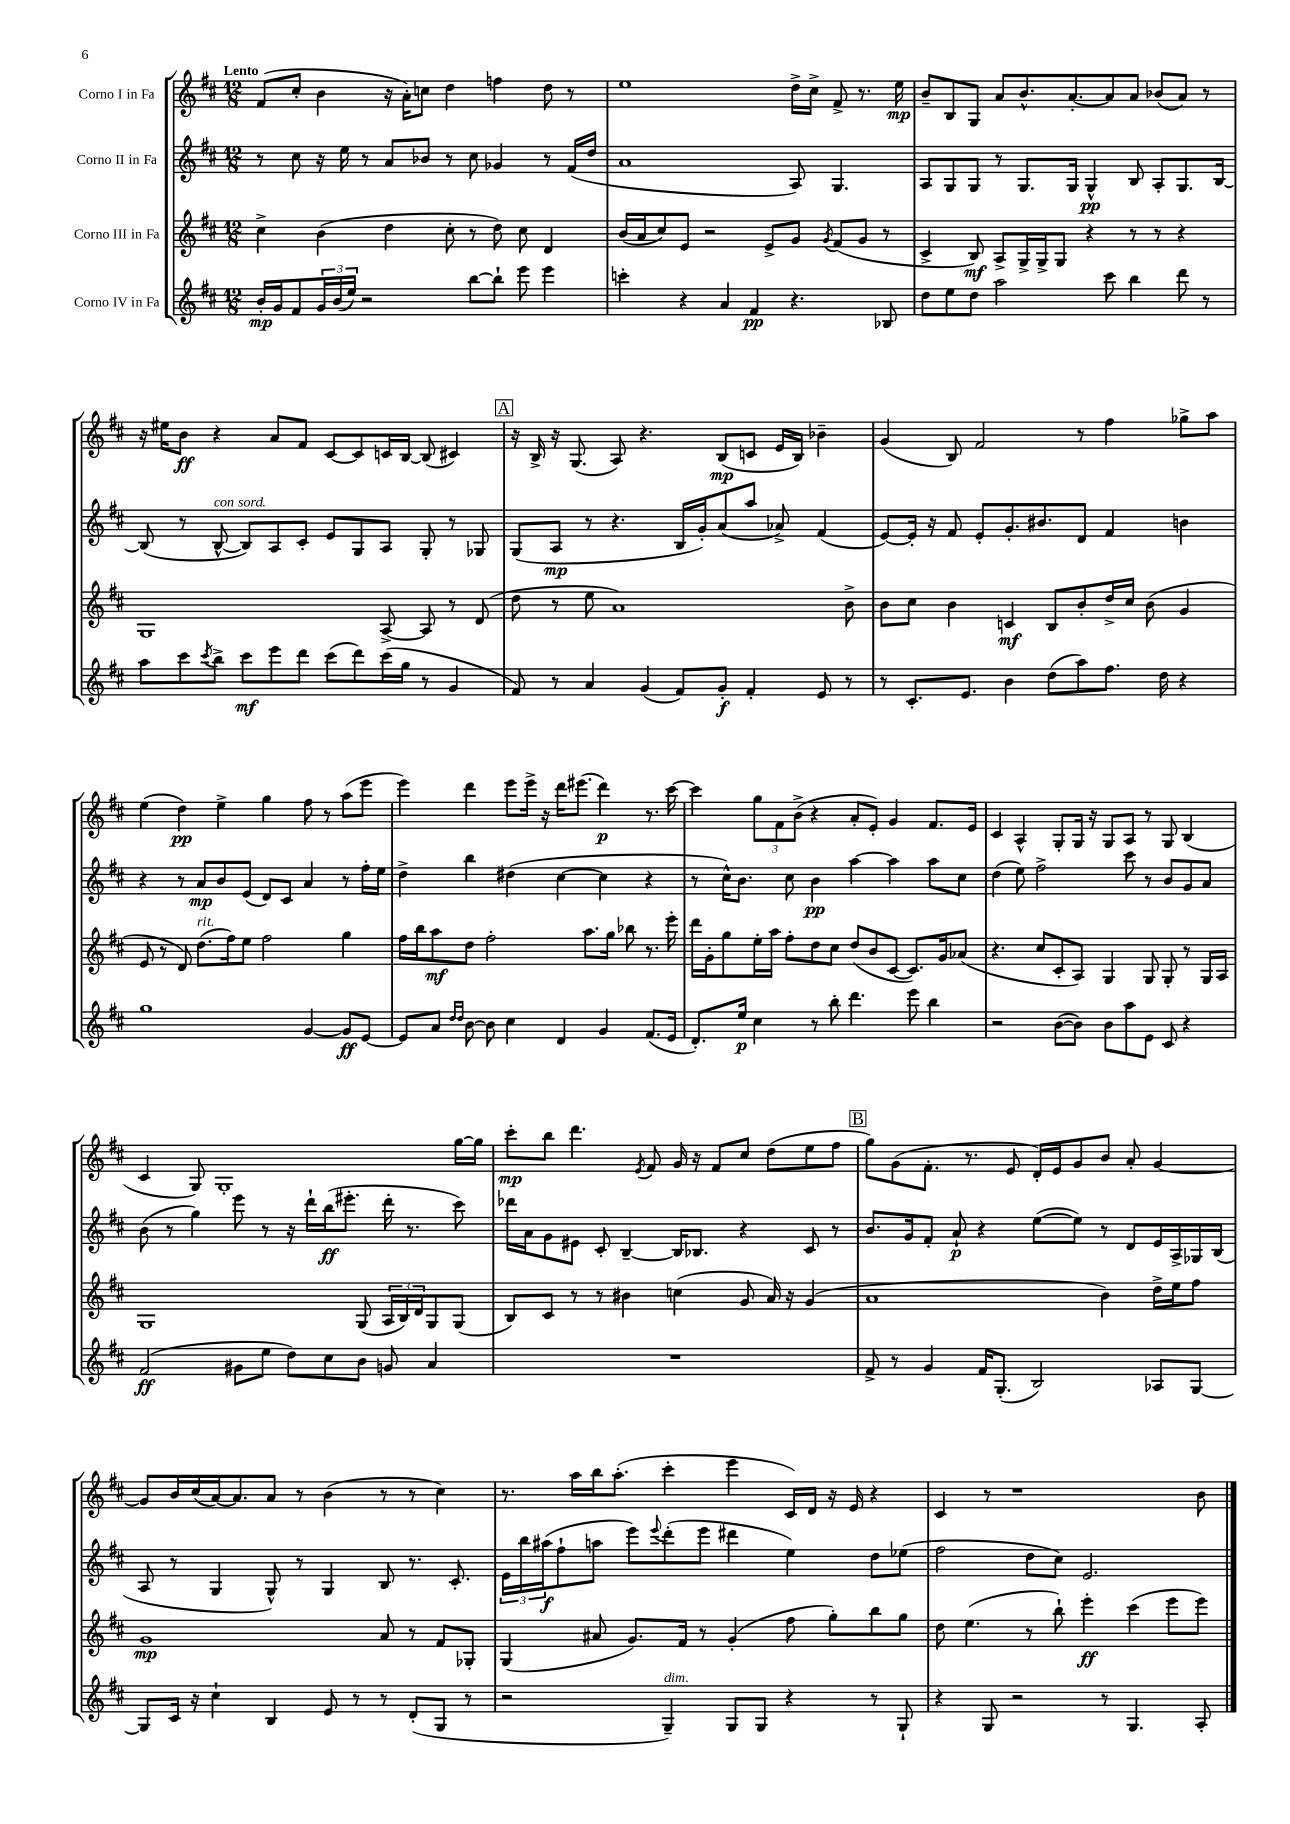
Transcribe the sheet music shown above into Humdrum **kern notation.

**kern	**kern	**kern	**kern
*staff4	*staff3	*staff2	*staff1
*clefG2	*clefG2	*clefG2	*clefG2
*k[f#c#]	*k[f#c#]	*k[f#c#]	*k[f#c#]
*M12/8	*M12/8	*M12/8	*M12/8
16b'	4cc#^	8r	(8f#
16g	.	.	.
8f#	.	8cc#	8cc#'
24g	(4b	16r	4b
(24b	.	.	.
.	.	16ee	.
24ee)	.	.	.
2r	.	8r	.
.	4dd	8a	16r
.	.	.	16a')
.	.	8b-	8cc
.	8cc#'	8r	4dd
[8bb	8r	8cc#	.
8bb`]	8dd)	4g-	4ff
8eee	8cc#	.	.
4eee	4d	8r	8dd
.	.	(16f#	8r
.	.	16dd	.
=	=	=	=
4ccc'	(16b	1a	1ee
.	16a	.	.
.	8cc#)	.	.
4r	8e	.	.
.	2r	.	.
4a	.	.	.
4f#	.	.	.
.	8e^	.	.
4.r	8g	8A)	16dd^
.	.	.	16cc#^
.	8qg	.	.
.	(8f#	4.G	8f#^
.	8g	.	8.r
8B-	8r	.	.
.	.	.	16ee
=	=	=	=
8dd	4c#^	8A	8b~
8ee	.	8G	8B
8dd	8B)	8G	8G
2aa	8A^	8r	8a
.	16G^	8.G	8.b^^
.	16G^	.	.
.	8G	.	.
.	.	16G	[8.a'
.	4r	4G^^	.
8ccc#	.	.	8a]
4bb	8r	8B	8a
.	8r	8A'	(8b-
8ddd	4r	8.G	8a)
8r	.	.	8r
.	.	[16B	.
=	=	=	=
8aa	1G	(8B]	16r
.	.	.	16ee#
8ccc#	.	8r	8b
8qccc#	.	.	.
8bb^	.	[8B^^	4r
8ccc#	.	8B])	.
8eee	.	8A	8a
8ddd	.	8c#'	8f#
(8ccc#	.	8e	[8c#
8ddd)	.	8G	8c#]
(16ccc#	[8A^	8A	16c
16gg	.	.	[16B
8r	8A]	8G'	(8B]
4g	8r	8r	4c#)
.	(8d	8G-	.
=	=	=	=
8f#)	8dd	(8G	16r
.	.	.	16B^
8r	8r	8A	16r
.	.	.	(8.G
4a	8ee	8r	.
.	1a)	4.r	8A)
(4g	.	.	4.r
8f#)	.	16B	.
.	.	16g')	.
8g'	.	(8a	(8B
4f#'	.	8aa	8c
.	.	8a-^)	16e
.	.	.	16B)
8e	.	(4f#	4b-~
8r	8b^	.	.
=	=	=	=
8r	8b	[8e)	(4g
8.c#'	8cc#	16e']	.
.	.	16r	.
.	4b	8f#	8B)
8.e	.	.	.
.	.	8e'	2f#
4b	4c	8.g'	.
.	.	8.b#	.
(8dd	8B	.	.
8aa)	8b'	8d	8r
8.ff#	16dd^	4f#	4ff#
.	16cc#	.	.
.	(8b	.	.
16dd	.	.	.
4r	4g	4b	8gg-^
.	.	.	8aa
=	=	=	=
1gg	8e	4r	(4ee
.	8r	.	.
.	8d)	8r	4dd)
.	(8.dd	8a	.
.	.	8b	4ee^
.	16ff#)	.	.
.	8ee	(8e	.
.	2ff#	8d)	4gg
.	.	8c#	.
[4g	.	4a	8ff#
.	.	.	8r
8g]	4gg	8r	(8aa
[8e	.	16ff#'	8eee
.	.	16ee	.
=	=	=	=
8e]	16ff#	4dd^	4eee)
.	16bb	.	.
8a	8aa	.	.
16qqdd	.	.	.
16qqdd	.	.	.
[8b	8dd	4bb	4ddd
8b]	2ff#'	.	.
4cc#	.	(4dd#	8eee
.	.	.	16eee^
.	.	.	16r
4d	.	[4cc#	16ddd
.	.	.	(8.eee#
.	8.aa	.	.
4g	.	4cc#]	4ddd)
.	16gg	.	.
.	8bb-	.	.
(8.f#	8.r	4r	8.r
16e	16eee'	.	[16ccc#
=	=	=	=
8.d')	16ddd	8r	4ccc#]
.	16g'	.	.
.	8gg	16cc#^^)	.
16ee	.	8.b	.
4cc#	16ee'	.	12gg
.	16aa	.	.
.	.	.	12f#
.	8ff#'	8cc#	.
.	.	.	(12b^
8r	8dd	4b	4r
8bb'	8cc#	.	.
4.ddd	(8dd	[4aa	8a'
.	8b	.	8e')
.	[8c#	4aa]	4g
8eee	8.c#])	.	.
4bb	.	8aa	8.f#
.	16g	.	.
.	(8a-	8cc#	.
.	.	.	16e
=	=	=	=
2r	4.r	(4dd	4c#
.	.	8ee)	4A^^
.	8cc#	2ff#^	.
([8b	8c#'	.	8G'
8b])	8A)	.	16G
.	.	.	16r
8b	4G	.	8G
8aa	.	8ccc#	8A
8e	8G	8r	8r
8c#	8G'	8b	8G
4r	8r	8g	(4B
.	16G	8a	.
.	16A	.	.
=	=	=	=
(2f#	1G	(8b	4c#
.	.	8r	.
.	.	4gg)	8G)
.	.	.	1G'
8g#	.	8eee	.
8ee	.	8r	.
8dd)	.	16r	.
.	.	16ddd`	.
8cc#	.	(16bb	.
.	.	8.eee#'	.
8b	(8G	.	.
8g	24A	16ddd'	.
.	24B)	.	.
.	.	8.r	.
.	24d	.	.
4a	8G	.	.
.	(8G	8ccc#)	[16gg
.	.	.	16gg]
=	=	=	=
1.r	8B)	16ddd-	8ccc#'
.	.	16a	.
.	8c#	8g	8bb
.	8r	8e#	4.ddd
.	8r	8c#'	.
.	4b#	[4B~	.
.	.	.	8qe
.	.	.	8f#
.	(4cc	16B]	16g
.	.	8.B-	16r
.	.	.	8f#
.	8g	4r	8cc#
.	16a)	.	(8dd
.	16r	.	.
.	(4g	8c#	8ee
.	.	8r	8ff#
=	=	=	=
8f#^	1a	8.b	8gg)
8r	.	.	(8g
.	.	16g	.
4g	.	8f#'	8.f#'
.	.	8a`	.
.	.	.	8.r
16f#	.	4r	.
(8.G'	.	.	.
.	.	.	8e
2B)	.	([8ee	16d')
.	.	.	16e
.	.	8ee])	8g
.	4b)	8r	8b
.	.	8d	8a'
8A-	16dd^	16e	[4g
.	16ee	16A^	.
[8G	8ff#	16G-	.
.	.	(16B	.
=	=	=	=
8G]	1g	8A	8g]
16c#	.	8r	16b
16r	.	.	(16cc#
4cc#`	.	4G	[16a)
.	.	.	8.a]
4B	.	8G^^)	8a
.	.	8r	8r
8e	.	4G	(4b
8r	.	.	.
8r	8a	8B	8r
(8d'	8r	8.r	8r
8G	8f#	.	4cc#)
.	.	8.c#'	.
8r	8G-'	.	.
=	=	=	=
2r	(4G	24e	8.r
.	.	24bb	.
.	.	(24aa#	.
.	.	8ff#`	.
.	.	.	16aa
.	8a#	8aa	16bb
.	.	.	(8.aa'
.	8.g)	8eee)	.
.	.	8qqeee	.
4G~)	.	(8ddd'	4ccc#'
.	16f#	.	.
.	8r	8eee	.
8G	(4g'	4ddd#	4eee
8G	.	.	.
4r	8ff#	4ee)	16c#)
.	.	.	16d
.	8gg')	.	16r
.	.	.	16e
8r	8bb	8dd	4r
8G`	8gg	(8ee-	.
=	=	=	=
4r	8dd	2ff#	4c#
.	(4.ee	.	.
8G	.	.	8r
2r	.	.	1r
.	8r	8dd	.
.	8bb`)	8cc#)	.
.	4eee'	2.e	.
8r	.	.	.
4.G	(4ccc#	.	.
.	8eee	.	.
8A'	8eee)	.	8b
==	==	==	==
*-	*-	*-	*-
